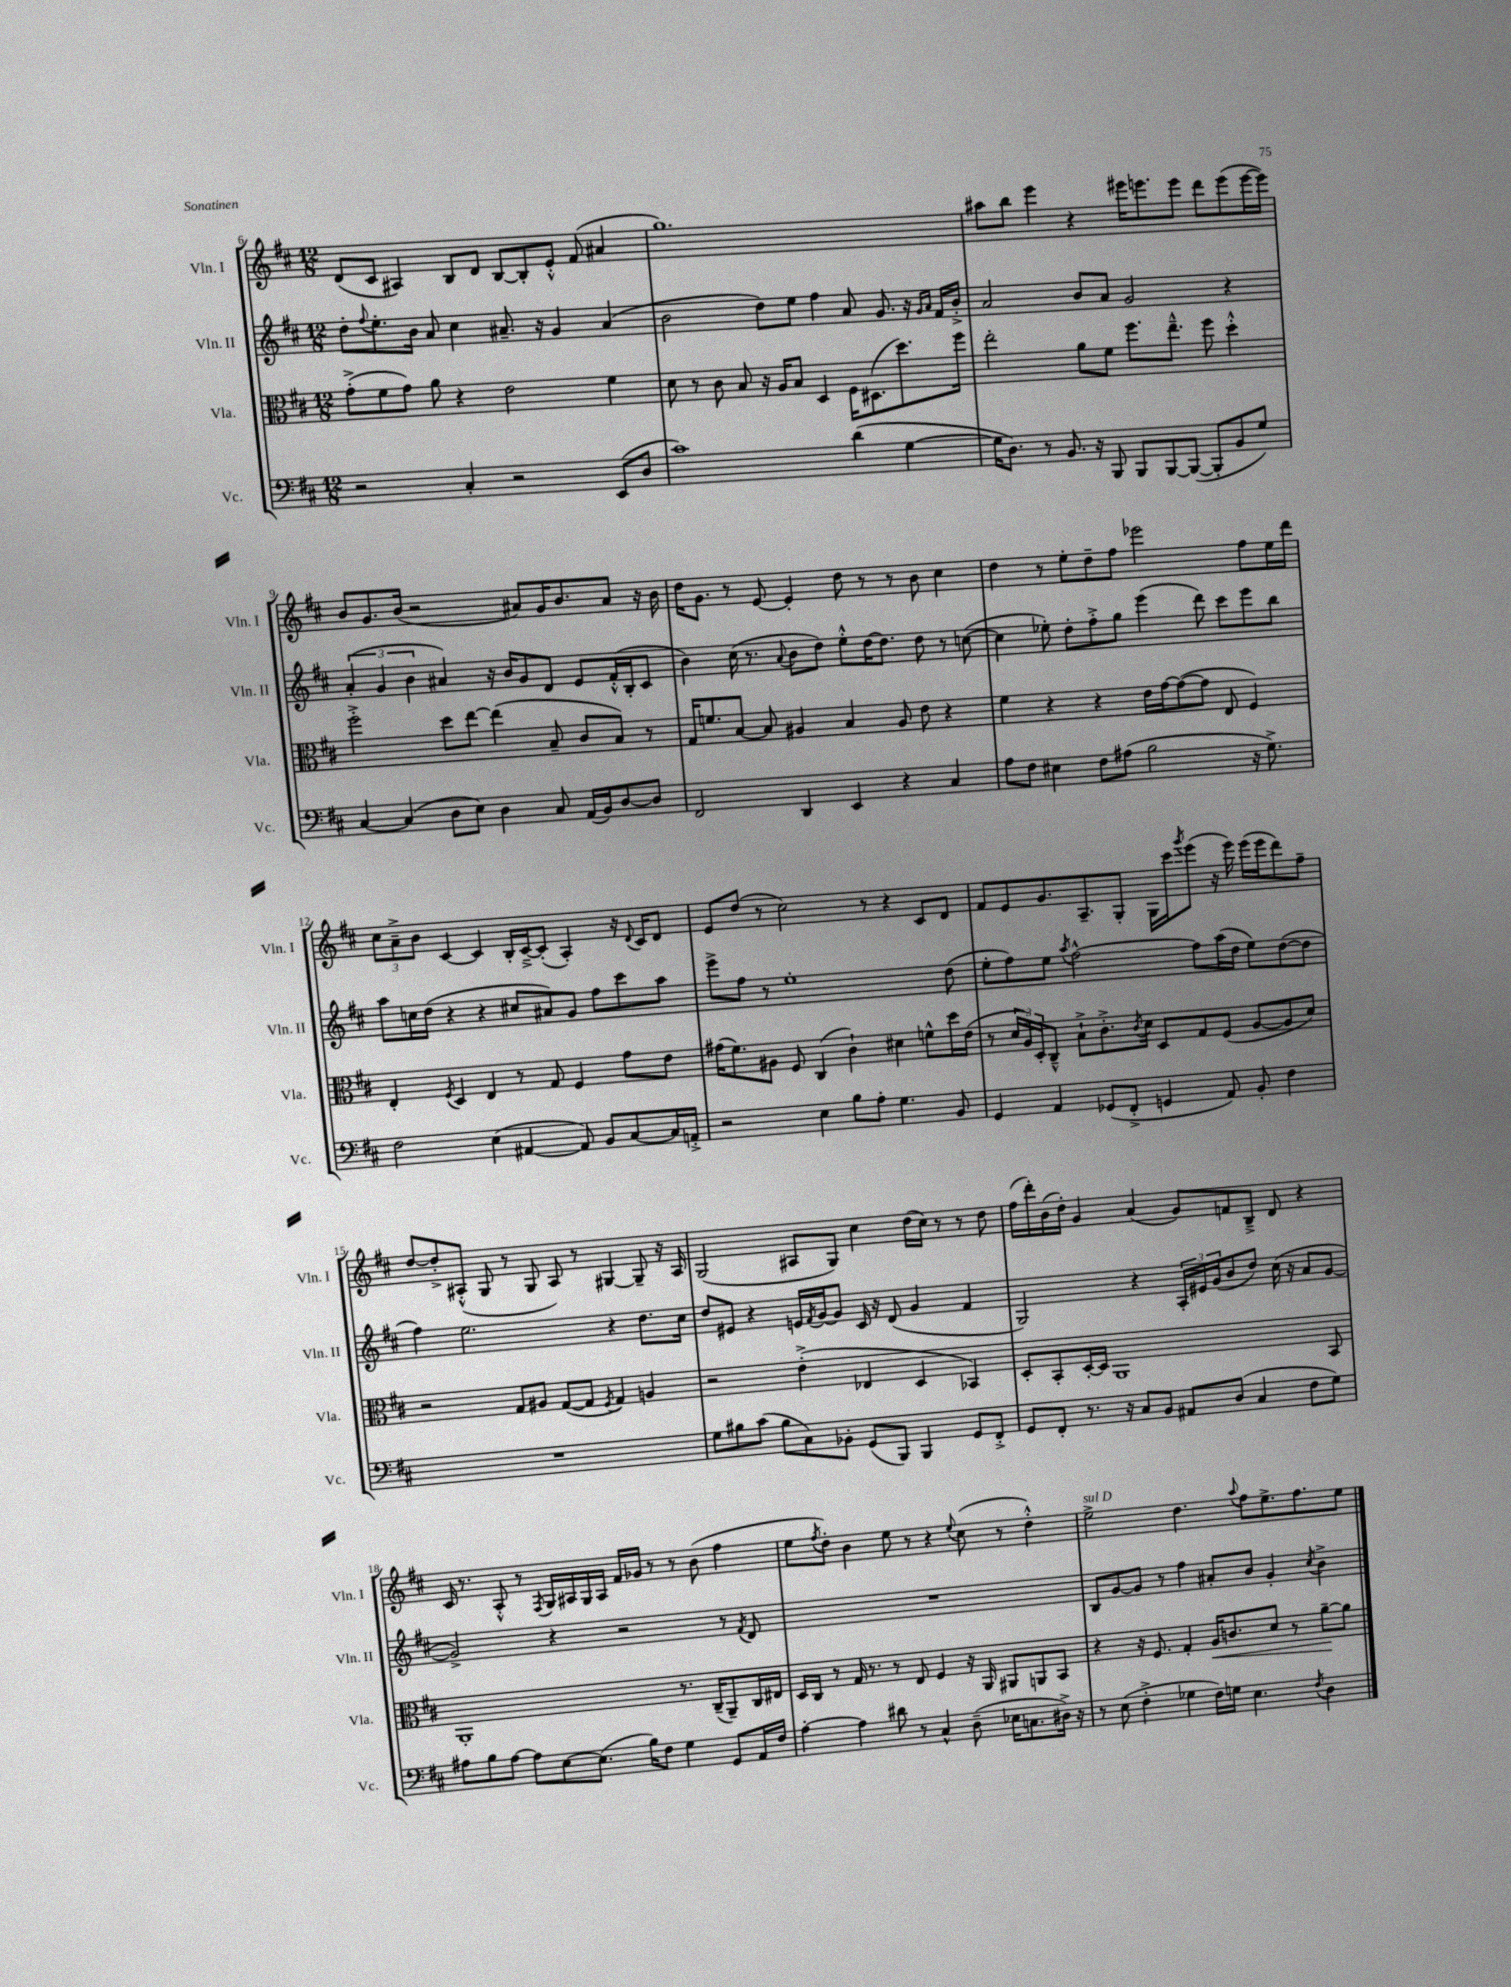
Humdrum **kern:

**kern	**kern	**kern	**kern
*staff4	*staff3	*staff2	*staff1
*clefF4	*clefC3	*clefG2	*clefG2
*k[f#c#]	*k[f#c#]	*k[f#c#]	*k[f#c#]
*M12/8	*M12/8	*M12/8	*M12/8
2r	(8g'^\L	8dd'\L	(8d/L
.	.	8qqff#/	.
.	8f#\	8.ee'\	8c#/J
.	8g\J)	.	4A#/)
.	.	16b\Jk	.
.	8a\	8a/	.
4C#'/	4r	4cc#\	8B/L
.	.	.	8d/J
2r	2e\	8.a#~/	[8B/L
.	.	.	8B'/]
.	.	16r	.
.	.	4g/	8e'^^/J
.	.	.	(8f#/
(8EE/L	4f#\	(4a#/	4a#/
8D/J	.	.	.
=	=	=	=
1c#)	8d\	2b\	1.gg)
.	8r	.	.
.	8c#\	.	.
.	8B/	.	.
.	16r	8dd\L)	.
.	16A/LK	.	.
.	8B/J	8ee\J	.
.	4D/	4ff#\	.
(4d\	16F#\LK	8a/	.
.	(8.D#\	.	.
.	.	8.g/	.
[4G\	8.dd\)	.	.
.	.	16r	.
.	.	16qqg/LL	.
.	.	16qqa/JJ	.
.	.	16f#/LL	.
.	16ff#\Jk	16b'^/JJ	.
=	=	=	=
16G\]LK	2ee'\	2a/	8aa#\L
8.D\J)	.	.	.
.	.	.	8bb\J
8r	.	.	4eee\
8.BB/	.	.	.
.	8a\L	8b/L	4r
16r	.	.	.
8BBB/	8f#\J	8a/J	.
8BBB/L	8.ff#\L	2g/	16eee#\LK
.	.	.	8.eee\
[8BBB/	.	.	.
.	8.ee~^^\J	.	.
(8BBB/_J	.	.	8eee\J
8BBB'/]L	8ff#\	.	8ddd\L
8BB/	4dd'^^\	4r	(8eee\
8G/J)	.	.	[16eee\L
.	.	.	16eee\]JJ)
=	=	=	=
[4C#/	2ff#'^\	(6a'/	8b/L
.	.	.	8.g/
.	.	6g/	.
(4C#/]	.	.	.
.	.	.	(16b/Jk
.	.	6b\	.
.	.	.	2r
8D\L	8dd\L	4a#/)	.
8E\J)	[8ee\J	.	.
4D\	(4ee\]	16r	.
.	.	16b/LK	.
.	.	8g/	8a#/L)
8C#/	8B~/	8d/J	16g/K
.	.	.	8.b/
(16AA/LL	8c#/L	8e/L	.
16BB/J)	.	.	.
[8D/	8B/J)	(16f#'^^/L	8a#/J
.	.	16B'/J	.
8D/]J	8r	8c#/J	16r
.	.	.	16b\
=	=	=	=
2FF#/	16G/LK	4b\)	16dd\LK
.	8.f/	.	8.g\J
.	[8B/J	(16cc#\	8r
.	.	8.r	.
.	8B/]	.	[8e/
.	.	8qqa/	.
4DD/	4A#/	8b\L	4e'/]
.	.	8dd\J)	.
4EE/	4B/	8ee'^^\L	8dd\
.	.	[16dd\K	8r
.	.	8.dd\]J	.
4r	8A#/	.	8r
.	8e\	8dd\	8b\
4C#/	4r	8r	4cc#\
.	.	([8cc\	.
=	=	=	=
8A\L	4f#\	4cc\]	4dd\
8F#\J	.	.	.
4E#\	4r	8ee-'\)	8r
.	.	8dd'\L	8ee'\L
8F#\L	4r	8ff#'^\	8dd~\
(8A#\J	.	8gg\J	8ff#\J
2B\	16e\LL	(4eee\	2eee-\
.	[16g\J	.	.
.	(8g\_	.	.
.	8g\]J	8ddd\)	.
.	8E/	8ccc#\L	.
16r	4F#/)	8eee\	8ff#\L
8.G^\)	.	.	.
.	.	8bb\J	16ee\L
.	.	.	16ddd\JJ
=	=	=	=
2F#\	4E'/	8aa\L	12cc#\L
.	.	.	12a~^\
.	.	16cc\L	.
.	.	.	12b\J
.	.	(16dd\JJ	.
.	8qF#/	.	.
.	4D/	4r	[4c#/
(4E\	4E/	4r	4c#/]
[4AA#/	8r	8cc#/L	16B'/LL
.	.	.	[16c#~^/J
.	8G/	8a#/)	(8c#'/]J
8AA#/])	4F#/	8g/J	4A'/)
8BB/L	.	8ff#\L	.
[8C#/	8g\L	8ccc#\	16r
.	.	.	8qqd/
.	.	.	16c#/LK
16C#/]L	8e\J	8aa\J	8d/J
16AA'^/JJ	.	.	.
=	=	=	=
2r	(16g#\LK	8eee^\L	8e/L
.	8.f#\)	.	.
.	.	8ff#\J	(8dd/J
.	8A#\J	8r	8r
.	8F#/	1ee'	2cc#\)
4E\	(4C#/	.	.
8B\L	4c#`\)	.	.
8A'\J	.	.	8r
4.G\	4d#\	.	4r
.	8f^^\L	.	8c#/L
8BB/	16dd\L	(8dd\	8d/J
.	(16e\JJ	.	.
=	=	=	=
4GG/	8r	8ee'\L	8f#/L
.	24d/LL	8ff#\)	8e/
.	24A/)	.	.
.	24D'/J	.	.
4AA/	8C#~^^/J	8ee\J	8.g/
.	.	8qaa/	.
.	8B`^\L	[2ff#^^\	.
.	.	.	8.A~/
(8GG-/L	8.c#'^\	.	.
8FF#'^/J	.	.	8G'/J
.	8qc#/	.	.
.	16d\Jk	.	.
4GG/	8D/L	.	16G\LL
.	.	.	16ccc#\J
.	.	.	8qggg/
.	8G/	8ff#\]L	(8eee\J
8AA/)	(8F#/J	(16aa\L	16r
.	.	16dd\JJ	16eee\)
8BB'/	[8A/L	8ee\L)	(16eee\LL
.	.	.	16eee\J
4F#\	8A/]	([8dd\	8ddd\)
.	8d/J)	8dd\]J	8ff#~\J
=	=	=	=
1.r	2r	4ff#\)	[8dd/L
.	.	.	8dd'^/]
.	.	2.ee\	(8A#'^^/J
.	.	.	8G/
.	8G/L	.	8r
.	8A#/J	.	8G/
.	([8G/L	.	8A#/)
.	8G/]J	.	8r
.	8qF#/	.	.
.	4G/)	4r	[4G#/
.	4A/	8.dd\L	8G#~/]
.	.	.	16r
.	.	16cc#\Jk	16A#/
=	=	=	=
8G\L	2r	8dd/L	(2G/
8B#\	.	8e#/J	.
(8c#\J	.	4r	.
8B#\L	.	.	.
8C#\)	(4e'^\	16e/LL	8A#/L
.	.	8qf#/	.
.	.	[16g/J	.
8BB-'\J	.	8g/]J	8G/J)
(8GG/L	4E-/	16c#/	4cc#\
.	.	16r	.
8BBB/J)	.	(8d/	.
4BBB/	4D/	4g/	(16dd\LL
.	.	.	16cc#\JJ)
.	.	.	8r
8GG/L	4BB-/)	4f#/	8r
8FF#'^/J	.	.	8dd\
=	=	=	=
8GG/L	8D'/L	2G/)	(16ff#\LL
.	.	.	16ddd'\)
8FF#'/J	8BB'/	.	(16b\
.	.	.	16dd'\JJ)
8.r	[16D'/L	.	4g/
.	16D/]JJ	.	.
.	1AA	.	.
16r	.	.	.
8C#/L	.	4r	(4a/
8BB/J	.	.	.
8AA#/L	.	24A'/LL	8g/L)
.	.	24e#/	.
.	.	(24g/J	.
(8D/J	.	8b/	8f/
4C#/	.	8dd/J)	8B~^/J
.	.	(16cc#\	8d/
.	.	16r	.
8F#\L	.	8a/L	4r
8G\J)	8BB/	[8g/J	.
=	=	=	=
8A#\L	1AA'	2g^/])	16c#/
.	.	.	8.r
8B\	.	.	.
[8A#\J	.	.	8A'^^/
8A#\]L	.	.	8r
.	.	.	8qF#/
[8E\	.	4r	16G/LL
.	.	.	16A#/
(8.E\]J	.	.	16G/
.	.	.	16A#/JJ
.	.	2r	16f#/LL
16B\LK)	.	.	16g-/JJ
8F#\J	.	.	8r
4G\	8.r	.	8r
.	.	.	(8b\
.	(16C#~/LK	.	.
8GG/L	8AA~/)	8r	4ff#\
.	.	8qf#/	.
16AA/L	16C#/L	8d/	.
16F#/JJ	16E#/JJ	.	.
=	=	=	=
[4A'\	16D/LL	1.r	8ee\L
.	16C#/JJ	.	.
.	.	.	8qff#/
.	8r	.	8dd'\J)
4A\]	16G/	.	4b\
.	8.r	.	.
8d#\	8r	.	8ee\
8r	8E/	.	8r
4C#^^/	4F#/	.	4r
.	.	.	8qqee/
(8D~\	16r	.	(8cc#\
.	16AA/	.	.
16E-\LK	8AA#/L	.	8r
8.C\	.	.	.
.	8AA/	.	4dd'^^\)
16D#^\Jk)	8BB/J	.	.
16r	.	.	.
=	=	=	=
8r	4r	8B/L	2ee^\
(8E\	.	[8g/	.
4F#'^\	16r	8g/]J	.
.	8.F#/	.	.
.	.	8r	.
4G-\	4G'/	4ff#\	4.dd\
16F#\LL)	16A/LK	8a#'/L	.
16G\JJ	8.c/	.	.
.	.	.	8qqaa/
4.E\	.	8b/J	8ff#\L
.	8d/J	4g'/	8.ee^\
.	8r	.	.
.	.	.	8.ff#\
8qF#/	.	8qcc#/	.
4D\	[8a~\L	4b^\	.
.	8a\]J	.	8ee\J
==	==	==	==
*-	*-	*-	*-
